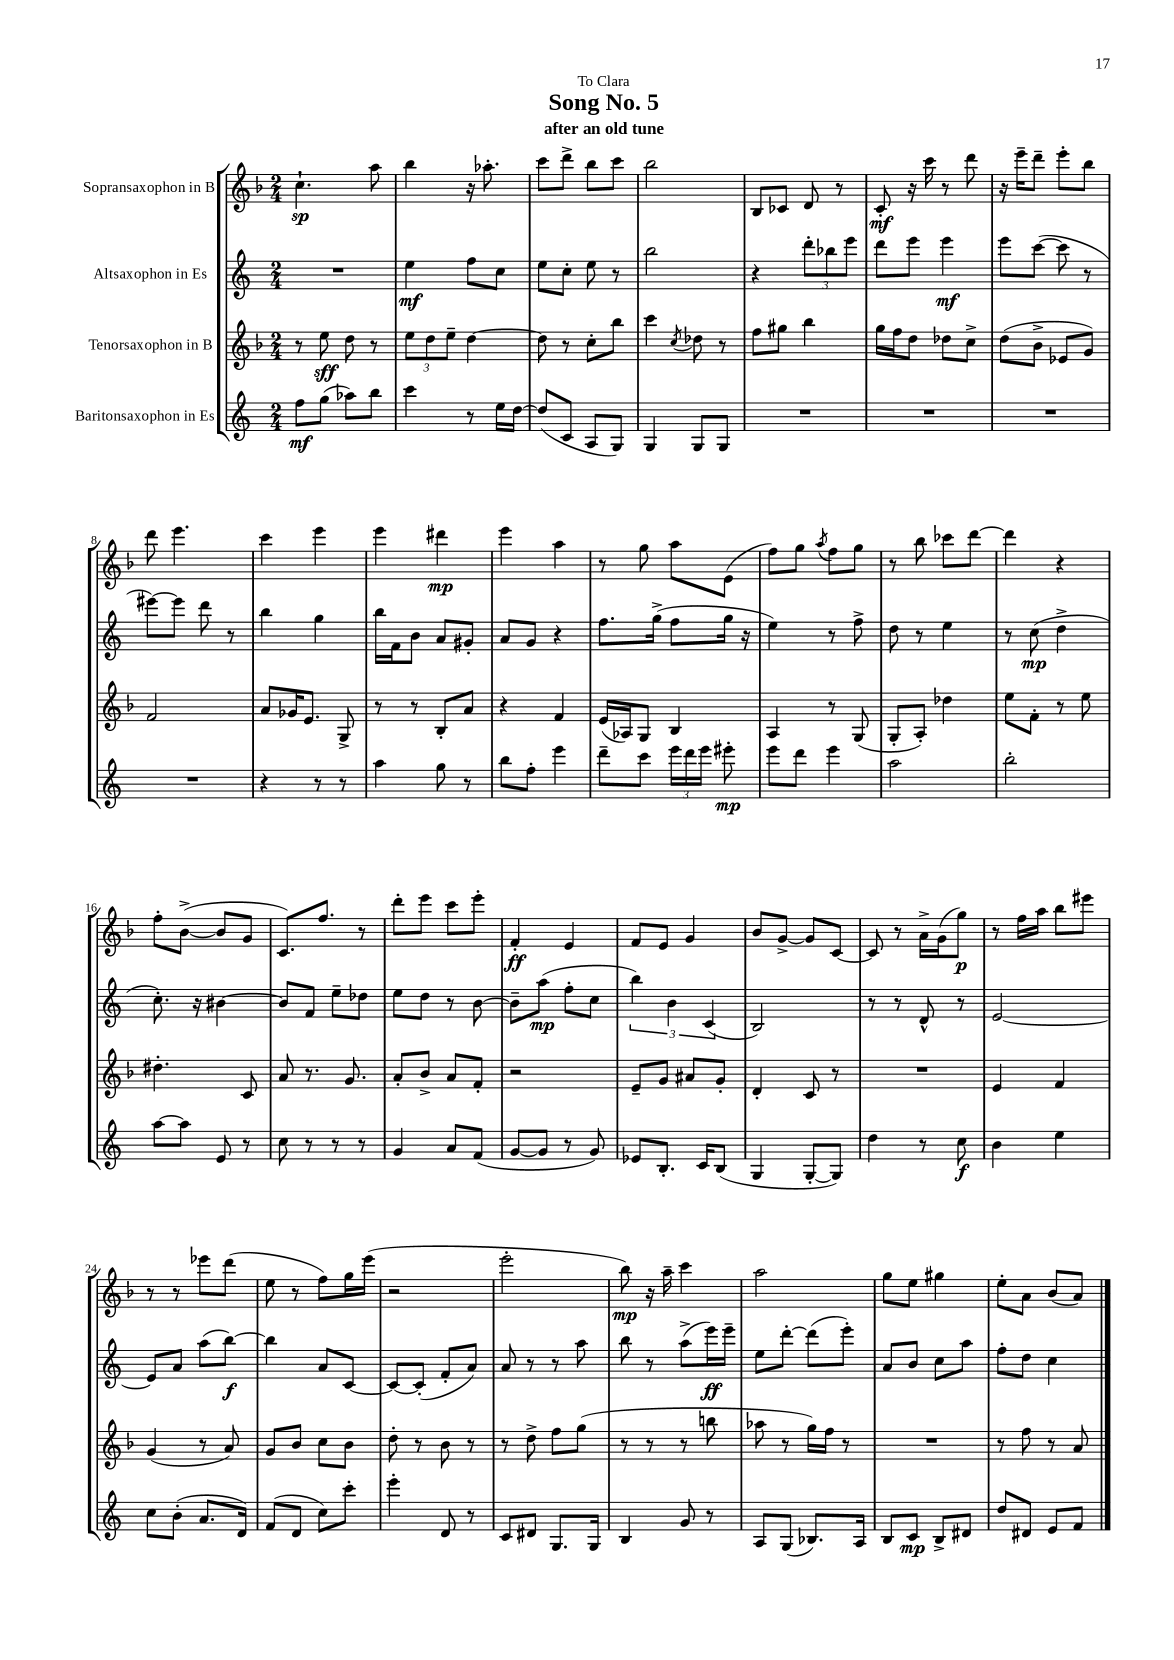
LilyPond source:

\header { title = "Song No. 5" subtitle = "after an old tune" dedication = "To Clara" }
<<
\new StaffGroup <<
\new Staff = "s0" \with { instrumentName = "Sopransaxophon in B" } {
    \clef treble \key f \major \numericTimeSignature \time 2/4
    \autoBeamOff c''4.-!\sp a''8 |
    bes''4 r16 aes''8.-. |
    c'''8[ d'''8]-> bes''8[ c'''8] |
    bes''2 |
    bes8[ ces'8] d'8 r8 |
    c'8-.\mf r16 c'''16 r8 d'''8 |
    r16 e'''16[-- d'''8]-- e'''8[-. bes''8] |
    d'''8 e'''4. |
    c'''4 e'''4 |
    e'''4 dis'''4\mp |
    e'''4 a''4 |
    r8 g''8 a''8[ e'8]( |
    f''8[) g''8] \acciaccatura { a''8 } f''8[ g''8] |
    r8 bes''8 ces'''8[ d'''8]~ |
    d'''4 r4 |
    f''8[-. bes'8]~->( bes'8[ g'8] |
    c'8.[) f''8.] r8 |
    d'''8[-. e'''8] c'''8[ e'''8]-. |
    f'4-.\ff e'4 |
    f'8[ e'8] g'4 |
    bes'8[ g'8]~-> g'8[ c'8]~ |
    c'8 r8 a'16[-> g'16( g''8]\p) |
    r8 f''16[ a''16] bes''8[ eis'''8] |
    r8 r8 ees'''8[ d'''8]( |
    e''8 r8 f''8[) g''16 e'''16]( |
    r2 |
    e'''2-. |
    bes''8\mp) r16 a''16-- c'''4 |
    a''2 |
    g''8[ e''8] gis''4 |
    e''8[-. a'8] bes'8[( a'8]) \bar "|." |
}
\new Staff = "s1" \with { instrumentName = "Altsaxophon in Es" } {
    \clef treble \key c \major \numericTimeSignature \time 2/4
    \autoBeamOff R2 |
    e''4\mf f''8[ c''8] |
    e''8[ c''8]-. e''8 r8 |
    b''2 |
    r4 \tuplet 3/2 { d'''8[-. bes''8 e'''8] } |
    d'''8[ e'''8] e'''4\mf |
    e'''8[ c'''8]~( c'''8 r8 |
    eis'''8[~) eis'''8] d'''8 r8 |
    b''4 g''4 |
    b''16[ f'16 b'8] a'8[ gis'8]-. |
    a'8[ g'8] r4 |
    f''8.[ g''16]->( f''8[ g''16] r16 |
    e''4) r8 f''8-> |
    d''8 r8 e''4 |
    r8 c''8\mp( d''4-> |
    c''8.-.) r16 bis'4~ |
    bis'8[ f'8] e''8[-- des''8] |
    e''8[ d''8] r8 b'8~ |
    b'8[-- a''8]\mp( f''8[-. c''8] |
    \tuplet 3/2 { b''4) b'4 c'4( } |
    b2) |
    r8 r8 d'8-^ r8 |
    e'2~ |
    e'8[ a'8] a''8[( b''8]~\f) |
    b''4 a'8[ c'8]~ |
    c'8[~ c'8]-.( f'8[-. a'8]) |
    a'8 r8 r8 a''8 |
    b''8 r8 a''8[->( e'''16\ff) e'''16]-- |
    e''8[ d'''8]~-. d'''8[( e'''8]-.) |
    a'8[ b'8] c''8[ a''8] |
    f''8[-. d''8] c''4 \bar "|." |
}
\new Staff = "s2" \with { instrumentName = "Tenorsaxophon in B" } {
    \clef treble \key f \major \numericTimeSignature \time 2/4
    \autoBeamOff r8 e''8\sff d''8 r8 |
    \tuplet 3/2 { e''8[ d''8 e''8]-- } d''4~ |
    d''8 r8 c''8[-. bes''8] |
    c'''4 \acciaccatura { c''8 } des''8 r8 |
    f''8[ gis''8] bes''4 |
    g''16[ f''16 d''8] des''8[ c''8]-> |
    d''8[( bes'8]-> ees'8[ g'8]) |
    f'2 |
    a'8[ ges'16 e'8.] g8-> |
    r8 r8 bes8[-. a'8] |
    r4 f'4 |
    e'16[( aes16) g8] bes4 |
    a4 r8 g8( |
    g8[-. a8]-.) des''4 |
    e''8[ f'8]-. r8 e''8 |
    dis''4.-. c'8 |
    a'8 r8. g'8. |
    a'8[-. bes'8]-> a'8[ f'8]-. |
    r2 |
    e'8[-- g'8] ais'8[ g'8]-. |
    d'4-. c'8 r8 |
    R2 |
    e'4 f'4 |
    g'4( r8 a'8) |
    g'8[ bes'8] c''8[ bes'8] |
    d''8-. r8 bes'8 r8 |
    r8 d''8-> f''8[ g''8]( |
    r8 r8 r8 b''8 |
    aes''8 r8 g''16[) f''16] r8 |
    R2 |
    r8 f''8 r8 a'8 \bar "|." |
}
\new Staff = "s3" \with { instrumentName = "Baritonsaxophon in Es" } {
    \clef treble \key c \major \numericTimeSignature \time 2/4
    \autoBeamOff f''8[\mf g''8]( aes''8[) b''8] |
    c'''4 r8 e''16[ d''16]~ |
    d''8[( c'8] a8[ g8]) |
    g4 g8[ g8] |
    R2 |
    R2 |
    R2 |
    R2 |
    r4 r8 r8 |
    a''4 g''8 r8 |
    b''8[ f''8]-. e'''4 |
    d'''8[-- c'''8] \tuplet 3/2 { e'''16[ d'''16 e'''16] } eis'''8-.\mp |
    e'''8[ d'''8] e'''4 |
    a''2 |
    b''2-. |
    a''8[~ a''8] e'8 r8 |
    c''8 r8 r8 r8 |
    g'4 a'8[ f'8]( |
    g'8[~ g'8] r8 g'8) |
    ees'8[ b8.]-. c'16[ b8]( |
    g4 g8[~-. g8]) |
    d''4 r8 c''8\f |
    b'4 e''4 |
    c''8[ b'8]-.( a'8.[ d'16]) |
    f'8[( d'8] c''8[) c'''8]-. |
    e'''4-. d'8 r8 |
    c'8[ dis'8] g8.[ g16] |
    b4 g'8 r8 |
    a8[ g8]( bes8.[) a16] |
    b8[ c'8]\mp b8[-> dis'8] |
    d''8[ dis'8] e'8[ f'8] \bar "|." |
}
>>
>>
